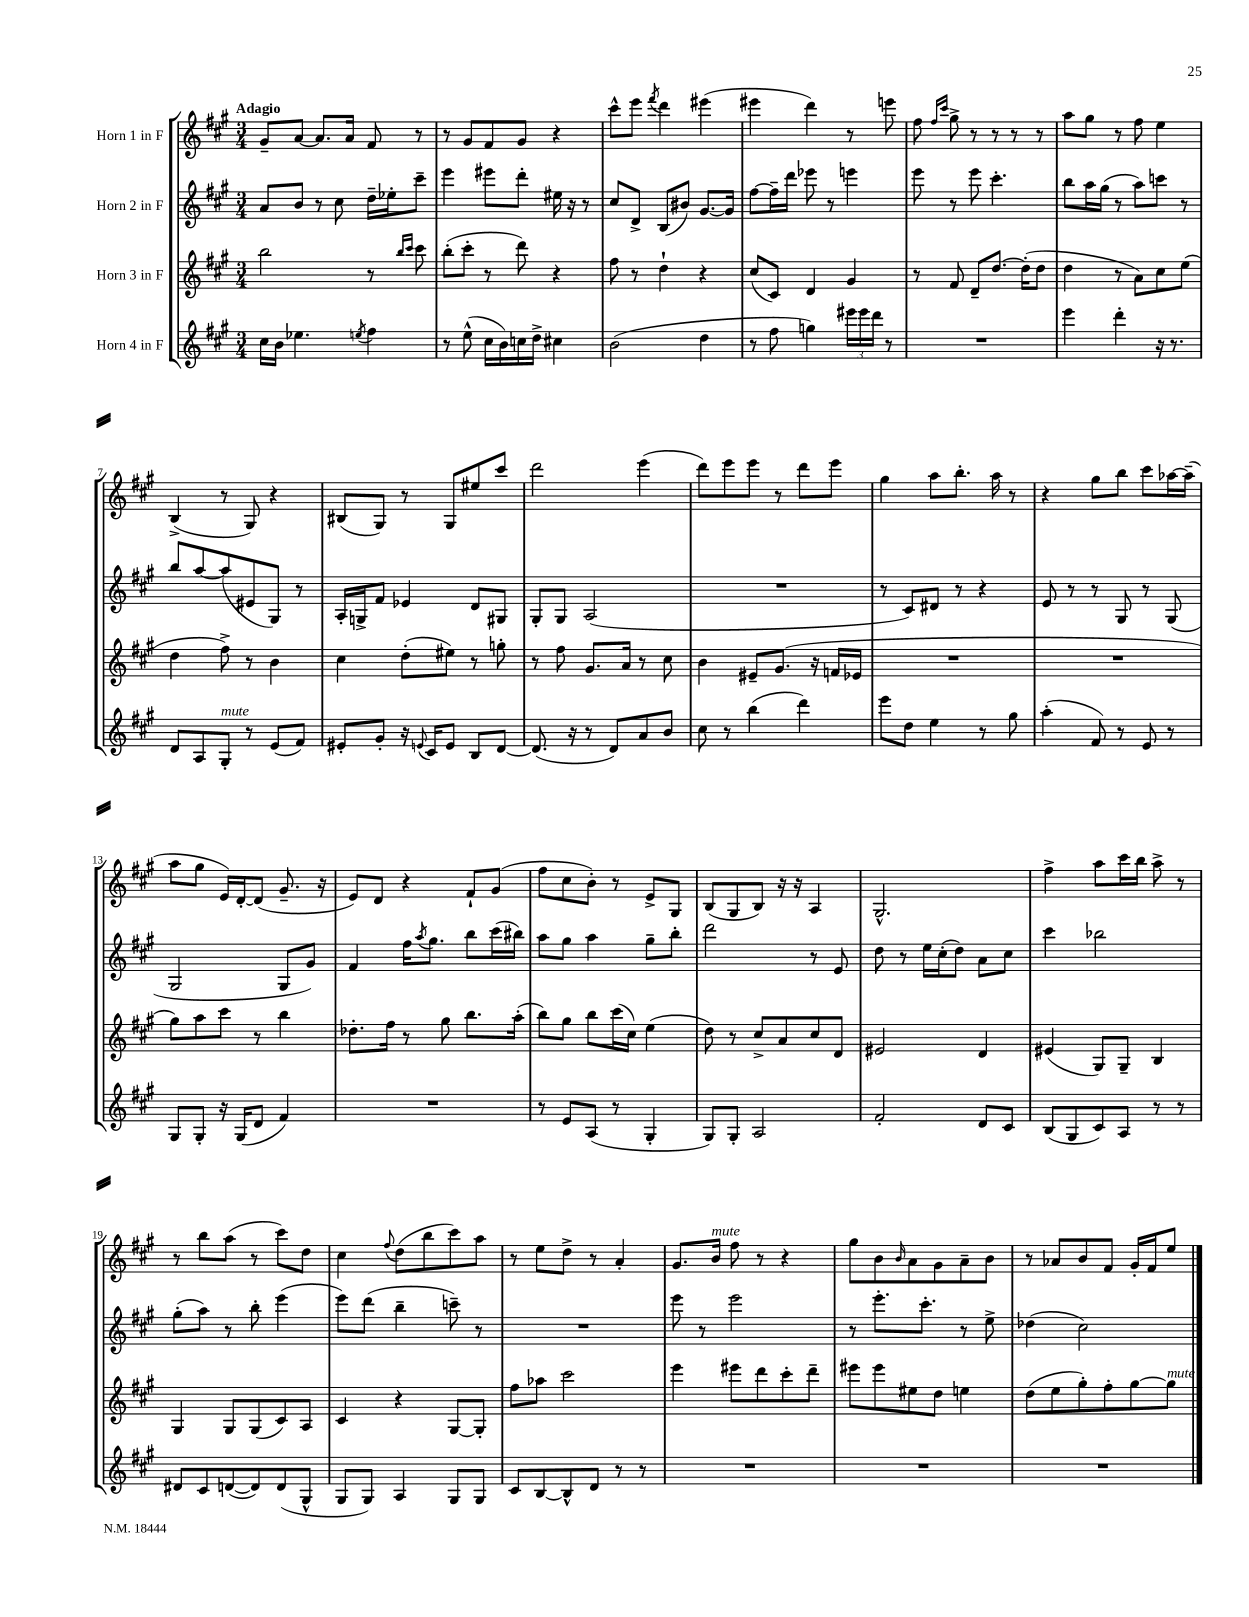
<<
\new StaffGroup <<
\new Staff = "s0" \with { instrumentName = "Horn 1 in F" } {
    \clef treble \key a \major \numericTimeSignature \time 3/4 \tempo "Adagio"
    gis'8-- a'8~ a'8. a'16 fis'8 r8 |
    r8 gis'8 fis'8 gis'8 r4 |
    cis'''8-^ e'''8 \acciaccatura { fis'''8 } d'''4 eis'''4( |
    eis'''4 d'''4) r8 e'''8 |
    fis''8 \grace { fis''16 cis'''16 } gis''8-> r8 r8 r8 r8 |
    a''8 gis''8 r8 fis''8 e''4 |
    b4->( r8 gis8) r4 |
    bis8( gis8) r8 gis8 eis''8 cis'''8 |
    d'''2 e'''4( |
    d'''8) e'''8 e'''8 r8 d'''8 e'''8 |
    gis''4 a''8 b''8.-. a''16 r8 |
    r4 gis''8 b''8 cis'''8 aes''16~ aes''16--( |
    a''8 gis''8 e'16) d'16~-. d'8( gis'8.-- r16 |
    e'8) d'8 r4 fis'8-! gis'8( |
    fis''8 cis''8 b'8-.) r8 e'8-> gis8 |
    b8( gis8 b8) r16 r16 a4 |
    gis2.-^ |
    fis''4-> a''8 cis'''16 b''16 a''8-> r8 |
    r8 b''8 a''8( r8 cis'''8) d''8 |
    cis''4 \appoggiatura { fis''8 } d''8( b''8 cis'''8) a''8 |
    r8 e''8 d''8-> r8 a'4-. |
    gis'8. b'16^\markup { \italic "mute" } fis''8 r8 r4 |
    gis''8 b'8 \grace { b'16 } a'8 gis'8 a'8-- b'8 |
    r8 aes'8 b'8 fis'8 gis'16-. fis'16 e''8 \bar "|." |
}
\new Staff = "s1" \with { instrumentName = "Horn 2 in F" } {
    \clef treble \key a \major \numericTimeSignature \time 3/4
    a'8 b'8 r8 cis''8 d''16-- ees''16-. cis'''8-- |
    e'''4 eis'''8 d'''8-. eis''16 r16 r8 |
    cis''8 d'8-> b8( bis'8) gis'8.~ gis'16 |
    fis''8~ fis''16-- d'''16 ees'''8 r8 e'''4 |
    e'''8 r8 e'''8 cis'''4.-. |
    b''8 a''16 gis''16( r8 a''8) c'''8 r8 |
    b''8 a''8~ a''8( eis'8 gis8) r8 |
    a16-. g16-> fis'8 ees'4 d'8 gis8 |
    gis8-. gis8 a2( |
    R2. |
    r8 cis'8) dis'8 r8 r4 |
    e'8 r8 r8 gis8 r8 gis8( |
    gis2 gis8 gis'8) |
    fis'4 fis''16 \acciaccatura { a''8 } gis''8. b''8 cis'''16( bis''16) |
    a''8 gis''8 a''4 gis''8-- b''8-. |
    d'''2 r8 e'8 |
    d''8 r8 e''16 cis''16-.( d''8) a'8 cis''8 |
    cis'''4 bes''2 |
    gis''8-.( a''8) r8 b''8-. e'''4( |
    e'''8) d'''8( b''4-- c'''8--) r8 |
    R2. |
    e'''8 r8 e'''2 |
    r8 e'''8.-. cis'''8.-. r8 e''8-> |
    des''4( cis''2) \bar "|." |
}
\new Staff = "s2" \with { instrumentName = "Horn 3 in F" } {
    \clef treble \key a \major \numericTimeSignature \time 3/4
    b''2 r8 \grace { b''16 cis'''16 } cis'''8 |
    b''8-.( cis'''8-. r8 d'''8) r4 |
    fis''8 r8 d''4-! r4 |
    cis''8( cis'8) d'4 gis'4 |
    r8 fis'8 d'8-- d''8.~ d''16-.( d''8 |
    d''4 r8 a'8) cis''8 e''8( |
    d''4 fis''8->) r8 b'4 |
    cis''4 d''8-.( eis''8) r8 g''8-. |
    r8 fis''8 gis'8. a'16 r8 cis''8 |
    b'4 eis'8-- gis'8.( r16 f'16 ees'16 |
    R2. |
    R2. |
    gis''8) a''8 cis'''8 r8 b''4 |
    des''8.-. fis''16 r8 gis''8 b''8. a''16-.( |
    b''8) gis''8 b''8 cis'''16( cis''16) e''4( |
    d''8) r8 cis''8-> a'8 cis''8 d'8 |
    eis'2 d'4 |
    eis'4( gis8) gis8-- b4 |
    gis4 gis8 gis8( cis'8) a8 |
    cis'4 r4 gis8~ gis8-. |
    fis''8 aes''8 cis'''2 |
    e'''4 eis'''8 d'''8 cis'''8-. d'''8-- |
    eis'''8 eis'''8 eis''8 d''8 e''4 |
    d''8( e''8 gis''8-.) fis''8-. gis''8~ gis''8^\markup { \italic "mute" } \bar "|." |
}
\new Staff = "s3" \with { instrumentName = "Horn 4 in F" } {
    \clef treble \key a \major \numericTimeSignature \time 3/4
    cis''16 b'16 ees''4. \acciaccatura { e''8 } fis''4 |
    r8 e''8-^( cis''16 b'16) c''16 d''16-> cis''4 |
    b'2( d''4 |
    r8 fis''8 g''4) \tuplet 3/2 { eis'''16 eis'''16 d'''16 } r8 |
    R2. |
    e'''4 d'''4-. r16 r8. |
    d'8 a8 gis8-.^\markup { \italic "mute" } r8 e'8( fis'8) |
    eis'8-. gis'8-. r16 \appoggiatura { e'8 } cis'16 e'8 b8 d'8~ |
    d'8.( r16 r8 d'8) a'8 b'8 |
    cis''8 r8 b''4( d'''4) |
    e'''8 d''8 e''4 r8 gis''8 |
    a''4-.( fis'8) r8 e'8 r8 |
    gis8 gis8-. r16 gis16( d'8 fis'4) |
    R2. |
    r8 e'8 a8( r8 gis4-. |
    gis8) gis8-. a2 |
    fis'2-. d'8 cis'8 |
    b8( gis8 cis'8) a8 r8 r8 |
    dis'8 cis'8 d'8~( d'8) d'8( gis8-^ |
    gis8 gis8) a4 gis8 gis8 |
    cis'8 b8~ b8-^ d'8 r8 r8 |
    R2. |
    R2. |
    R2. \bar "|." |
}
>>
>>
